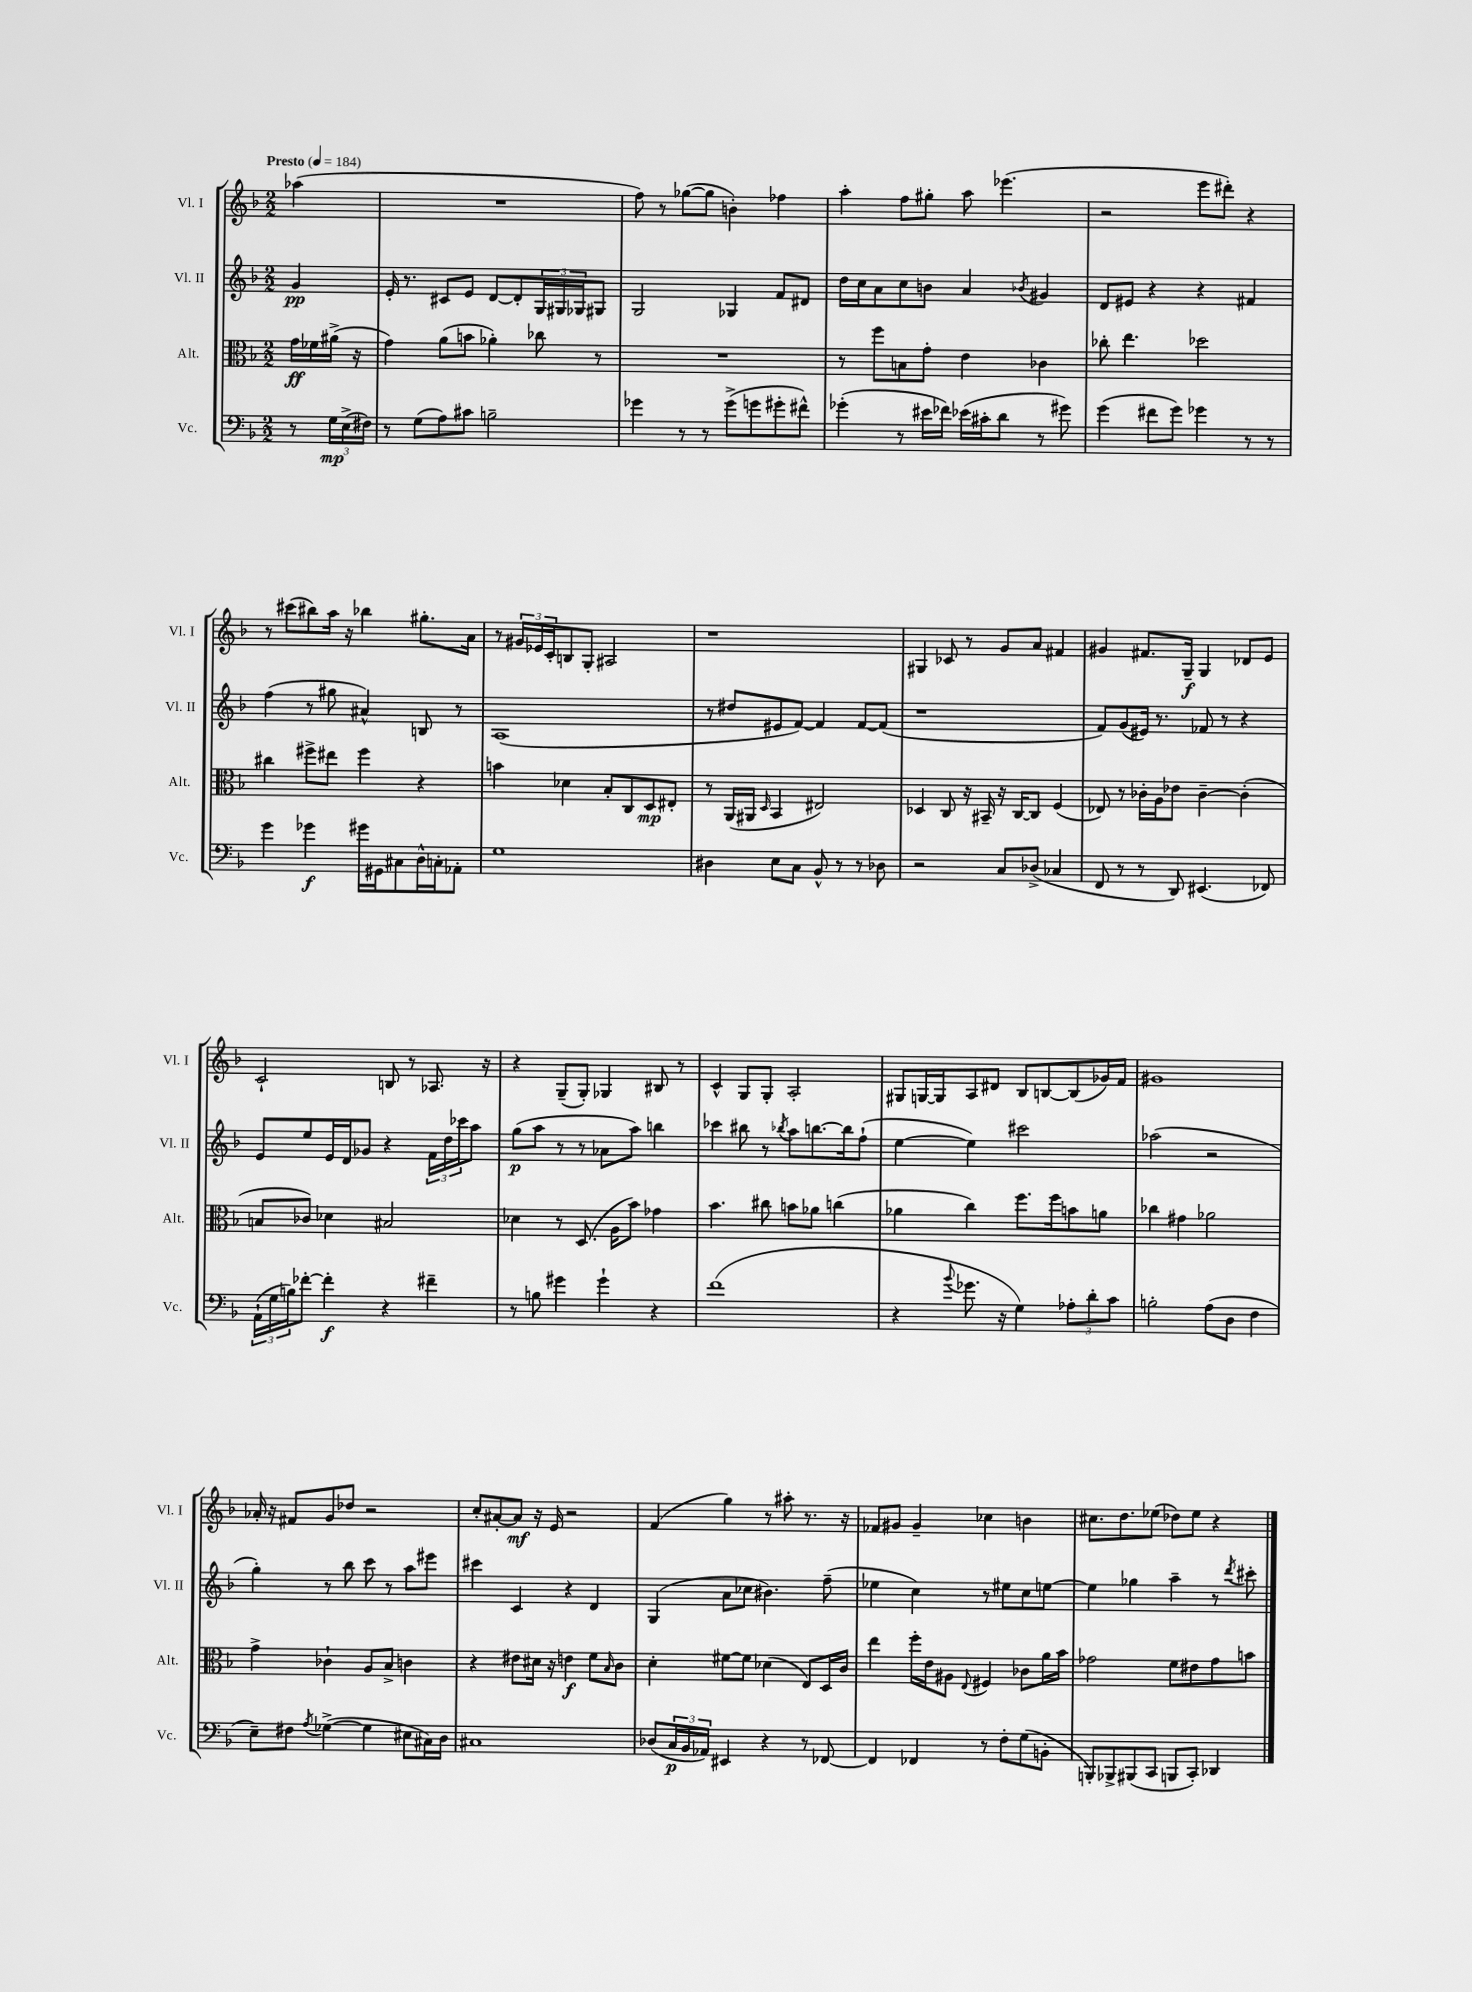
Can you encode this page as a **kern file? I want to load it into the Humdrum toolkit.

**kern	**kern	**kern	**kern
*staff4	*staff3	*staff2	*staff1
*clefF4	*clefC3	*clefG2	*clefG2
*k[b-]	*k[b-]	*k[b-]	*k[b-]
*M2/2	*M2/2	*M2/2	*M2/2
*MM184	*MM184	*MM184	*MM184
8r	16g\LL	4g/	(4aa-\
.	16f-\	.	.
24G\LL	(16a#^\JJ	.	.
(24E^\	.	.	.
.	16r	.	.
24F#\JJ)	.	.	.
=	=	=	=
8r	4g\)	16e'/	1r
.	.	8.r	.
(8G\L	.	.	.
8A\)	(8a\L	8c#/L	.
8c#\J	8b\J	8e/J	.
2B~\	4a-'\)	[8d/L	.
.	.	8d'/]	.
.	8cc-\	24G/L	.
.	.	24G#/	.
.	.	24G-/J	.
.	8r	8G#/J	.
=	=	=	=
4g-\	1r	2G/	8ff\)
.	.	.	8r
8r	.	.	([8gg-\L
8r	.	.	8gg-\]J
(8g-^\L	.	4G-/	4b'\)
8g\	.	.	.
8g#'\	.	8f/L	4ff-\
8f#^^\J)	.	8d#/J	.
=	=	=	=
(4g-'\	8r	16dd\LL	4aa'\
.	.	16cc\J	.
.	8ff\L	8a\	.
8r	8B\	8cc\	8ff\L
16e#\LL	8g'\J	8b\J	8gg#'\J
16f-\JJ)	.	.	.
(16e-\LL	4e\	4a/	8aa\
16c#'\J	.	.	.
8d\J	.	.	(4.eee-\
.	.	8qb-/	.
8r	4c-\	4g#/	.
8g#\)	.	.	.
=	=	=	=
(4g\	8cc-'\	8d/L	2r
.	4.ee\	8e#/J	.
8f#\L	.	4r	.
8g\J)	.	.	.
4g-\	2dd-\	4r	8eee\L
.	.	.	8ddd#'\J)
8r	.	4f#/	4r
8r	.	.	.
=	=	=	=
4g\	4cc#\	(4ff\	8r
.	.	.	(8ccc#\L
4g-\	8ff#^\L	8r	8bb#\)
.	8ee#\J	8gg#\	16aa\Jk
.	.	.	16r
16g#\LL	4ff#\	4a#^^/)	4bb-\
16GG#\J	.	.	.
8C#\	.	.	.
16D^^\L	4r	8B/	8.gg#'\L
16C'\J	.	.	.
8AA-'\J	.	8r	.
.	.	.	16a\Jk
=	=	=	=
1G	4b\	(1A	8r
.	.	.	24g#/LL
.	.	.	24e-/
.	.	.	24c'/J
.	4d-\	.	8B/
.	.	.	8G'/J
.	8B-'/L	.	2A#/
.	8C/	.	.
.	8D/	.	.
.	8E#'/J	.	.
=	=	=	=
4D#\	8r	8r	1r
.	(16AA/LL	8dd#/L	.
.	16AA#/JJ	.	.
.	16qqD/	.	.
8E\L	4BB-/	8e#/	.
8C\J	.	[8f/J)	.
8BB-^^/	2E#/)	4f/]	.
8r	.	.	.
8r	.	[8f/L	.
8D-\	.	(8f/]J	.
=	=	=	=
2r	4D-/	1r	4G#/
.	8C/	.	8c-/
.	16r	.	8r
.	16BB#~/	.	.
8C/L	16r	.	8g/L
.	[16C/LK	.	.
(8D-^/J	8C/]J	.	8a/J
4C-/	(4F/	.	4f#/
=	=	=	=
8FF/	8E-/)	8f/L)	4g#/
8r	8r	(8g/	.
8r	16c-'\LL	16e#/Jk)	8.f#/L
.	16A\J	8.r	.
8DD/)	8e-\J	.	.
.	.	.	16G~/Jk
(4.EE#/	[4c-~\	8f-/	4G/
.	.	8r	.
.	(4c-'\]	4r	8d-/L
8FF-/)	.	.	8e/J
=	=	=	=
(24AA`\LL	8B/L	8e/L	2c`/
24G\	.	.	.
24B\J)	.	.	.
[8f-'\J	8c-/J)	8ee/	.
4f-'\]	4d-\	16e/L	.
.	.	16d/J	.
.	.	8g-/J	.
4r	2B#/	4r	8B/
.	.	.	8r
4f#~\	.	24f\LL	8.A-/
.	.	24dd\	.
.	.	24ccc-\J	.
.	.	8aa\J	.
.	.	.	16r
=	=	=	=
8r	4d-\	(8gg\L	4r
8B\	.	8aa\J	.
4g#\	8r	8r	(8G~/L
.	(8.D/	8r	8G'/J)
4g#`\	.	8a-\L	4G-/
.	16A\LK	.	.
.	8b-\J)	8aa\J)	.
4r	4g-\	4bb\	8B#/
.	.	.	8r
=	=	=	=
(1f	4.b-\	4ccc-\	4c^^/
.	.	8bb#\	8G/L
.	8cc#\	8r	8G'/J
.	.	8qbb-/	.
.	8b\L	8aa\L	2A'/
.	8a-\J	[8.bb\	.
.	(4cc\	.	.
.	.	16bb\]k	.
.	.	(8ff`\J	.
=	=	=	=
4r	4a-\	[4ee\	8G#/L
.	.	.	[16G/L
.	.	.	16G/]J
8qqb-/	.	.	.
8.g-\	4cc\)	4ee\])	8A/
.	.	.	8d#/J
16r	.	.	.
4G\)	8.ff\L	2ccc#\	8B-/L
.	.	.	[8B/
.	16ff\k	.	.
12A-'\L	8b\	.	(8B/]
12d'\	.	.	.
.	8a\J	.	16g-/L)
12c\J	.	.	.
.	.	.	16f/JJ
=	=	=	=
2B'\	4cc-\	(2aa-\	1g#
.	4g#\	.	.
(8A\L	2a-\	2r	.
8D\J	.	.	.
4F\	.	.	.
=	=	=	=
8E~\L)	4g^\	4gg'\)	16a-'/
.	.	.	16r
8F#\J	.	.	8f#/L
8qA/	.	.	.
([4G-^\	4c-`\	8r	8g/
.	.	8bb-\	8dd-/J
4G-\]	8A/L	8ccc\	2r
.	8B-^/J	8r	.
8E#\L	4c\	8aa\L	.
16C#\L)	.	8eee#\J	.
16D\JJ	.	.	.
=	=	=	=
1C#	4r	4ccc#\	8cc'/L
.	.	.	[8a#'/
.	8e#\L	4c/	8a#/]J
.	16d#\Jk	.	16r
.	16r	.	16e/
.	4e\	4r	2r
.	8f\L	4d/	.
.	16qqB-/	.	.
.	8c\J	.	.
=	=	=	=
(8D-/L	4d'\	(4G/	(4f/
24C/L	.	.	.
24BB-/	.	.	.
24AA-/JJ)	.	.	.
4EE#/	[8f#\L	8a\L	4gg\)
.	8f#\]J	8cc-\J	.
4r	(4d-\	4.b#\)	8r
.	.	.	8aa#'\
8r	8E/L)	.	8.r
[8FF-/	16D/L	(8ff~\	.
.	16c/JJ	.	16r
=	=	=	=
4FF-/]	4ee\	4ee-\	8f-/L
.	.	.	8g#/J
4FF-/	16ff'\LL	4cc\)	4g#~/
.	16e\J	.	.
.	8A#\J	.	.
.	8qqE/	.	.
8r	4F#/	8r	4cc-\
8F'\L	.	8ee#\L	.
(8G\	8c-\L	8cc\	4b\
8BB'\J	16a\L	[8ee\J	.
.	16b-\JJ	.	.
=	=	=	=
8BBB'/L)	2g-\	4ee\]	8.cc#\L
8BBB-^/	.	.	.
.	.	.	8.dd\
(8BBB#/	.	4gg-\	.
8CC/J	.	.	(8ee-\J
8BBB/L	8f\L	4aa~\	8dd-\L)
8CC'/J)	8e#\	.	8ee-\J
4DD-/	8g-\	8r	4r
.	.	8qddd/	.
.	8b\J	8ccc#'\	.
==	==	==	==
*-	*-	*-	*-
